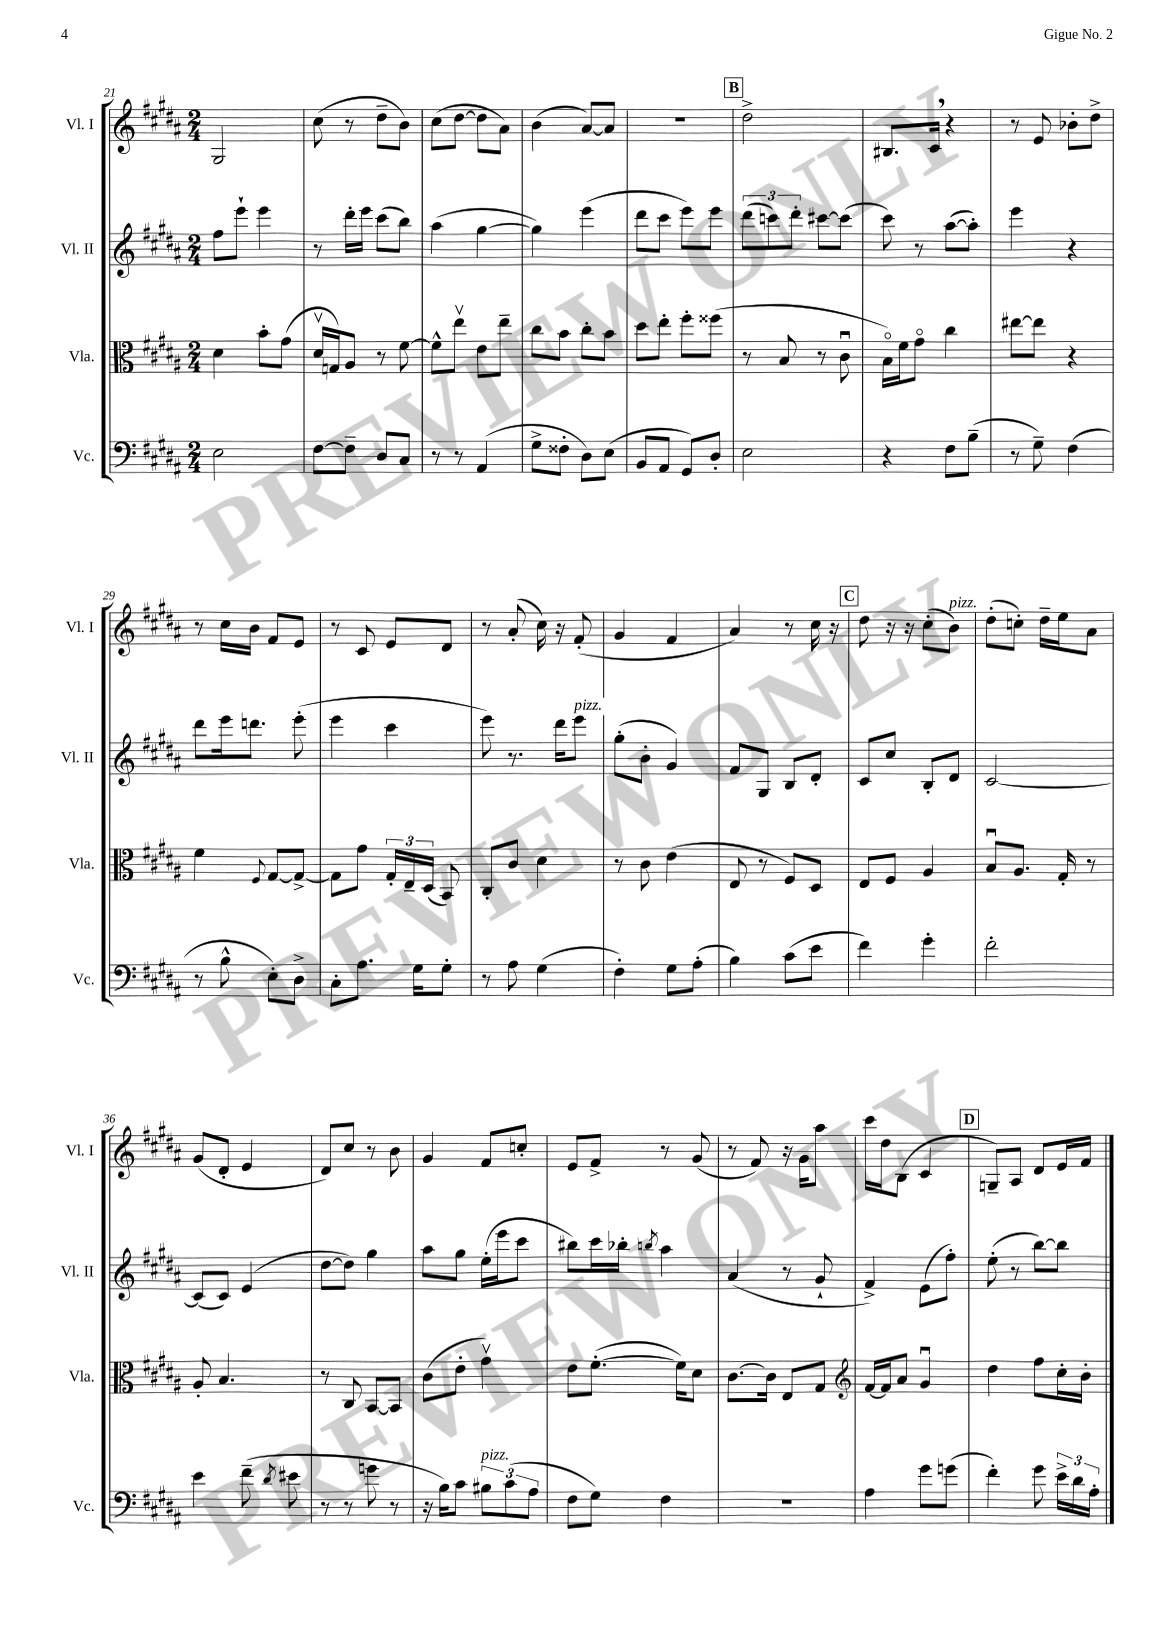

**kern	**kern	**kern	**kern
*part4	*part3	*part2	*part1
*staff4	*staff3	*staff2	*staff1
*I"Vc.	*I"Vla.	*I"Vl. II	*I"Vl. I
*I'Vc.	*I'Vla.	*I'Vl. II	*I'Vl. I
*clefF4	*clefC3	*clefG2	*clefG2
*k[f#c#g#d#a#]	*k[f#c#g#d#a#]	*k[f#c#g#d#a#]	*k[f#c#g#d#a#]
*M2/4	*M2/4	*M2/4	*M2/4
=21	=21	=21	=21
2E\	4d#\	8ff#\L	2G#/
.	.	8eee`\J	.
.	8b'\L	4eee\	.
.	(8g#\J	.	.
=22	=22	=22	=22
[8F#\L	16d#v/LL	8r	(8cc#\
.	16Gn/J)	.	.
8F#~\J]	8A#/J	16ddd#'\LL	8r
.	.	16eee\JJ	.
8D#/L	8r	(8ccc#\L	8dd#~\L
8C#/J	[8f#\	8bb\J)	8b\J)
=23	=23	=23	=23
8r	8f#^^\L]	(4aa#\	(8cc#\L
8r	8eev\J	.	[8dd#\J
(4AA#/	8e\L	[4gg#\	8dd#\L]
.	8ee~\J	.	8a#\J)
=24	=24	=24	=24
8G#^\L	8cc#\L	4gg#\])	(4b\
8F##X'\J	8b\J	.	.
8D#\L)	8cc#'\L	(4eee\	[8a#/L)
(8E\J	8b\J	.	8a#/J]
=25	=25	=25	=25
8BB/L	8dd#\L	8ddd#\L	2r
8AA#/J	8ee'\J	8ccc#\J	.
8GG#/L)	8ff#'\L	8eee\L)	.
8D#'/J	(8ff##X\J	8eee\J	.
!!LO:REH:place=s1:t=B
=26	=26	=26	=26
2E\	8r	(12ddd#\L	2dd#^\
.	.	12cccn\)	.
.	8B/	.	.
.	.	12ddd#'\J	.
.	8r	[8ccc#X\L	.
.	8c#u\	(8ccc#\J]	.
=27	=27	=27	=27
4r	16B\LL)	8ccc#\)	8.B#X/L
.	16f#\J	.	.
.	8g#\J	8r	.
.	.	.	16c#,/Jk
8F#\L	4cc#\	([8aa#\L	4r
(8B~\J	.	8aa#'\J])	.
=28	=28	=28	=28
8r	[8ee#X\L	4eee\	8r
8G#~\)	8ee#\J]	.	8e/
(4F#\	4r	4r	8b-X'\L
.	.	.	8dd#^\J
!!LO:LB:g=z
=29	=29	=29	=29
8r	4f#\	8ddd#\L	8r
8B^^\	.	16eee\k	16cc#\LL
.	.	8.dddn\J	16b\JJ
.	8qqF#/	.	.
8E'\L)	[8G#/L	.	8f#/L
8D#^\J	8G#^/J_	(8eee'\	8e/J
=30	=30	=30	=30
8C#'\L	8G#\L]	4eee\	8r
8.A#\J	8g#\J	.	8c#/
.	24G#'/LL	4ccc#\	8e/L
.	24E~/	.	.
16G#\KL	.	.	.
.	(24D#/JJ	.	.
8G#'\J	8BB/)	.	8d#/J
=31	=31	=31	=31
8r	8C#'/L	8eee\)	8r
8A#\	8c#/J	8.r	(8a#'/
(4G#\	4d#\	.	16cc#\)
.	.	16ddd#\KL	16r
!	!	!LO:TX:a:i:t=pizz.	!
.	.	8eee\J	(8f#'/
=32	=32	=32	=32
4F#'\)	8r	(8gg#'\L	4g#/
.	8c#\	8b'\J	.
8G#\L	(4e\	4g#/)	4f#/
(8A#'\J	.	.	.
=33	=33	=33	=33
4B\)	8E/	8f#/L	4a#/)
.	8r	8G#/J	.
(8c#\L	8F#/L)	8B/L	8r
8e\J	8D#/J	8d#'/J	16cc#\
.	.	.	16r
!!LO:REH:place=s1:t=C
=34	=34	=34	=34
4f#\)	8E/L	8c#/L	8dd#\
.	8F#/J	8cc#/J	16r
.	.	.	16r
4g#'\	4A#/	8B'/L	(8cc#'\L
!	!	!	!LO:TX:a:i:t=pizz.
.	.	8d#/J	8b\J)
=35	=35	=35	=35
2f#'\	8Bu/L	[2c#/	(8dd#'\L
.	8.A#/J	.	8ccn'\J)
.	.	.	16dd#~\LL
.	16G#'/	.	16ee\J
.	8r	.	8a#\J
!!LO:LB:g=z
=36	=36	=36	=36
4e\	8A#'/	(8c#/L]	(8g#/L
.	4.B/	8c#/J)	8d#'/J
(8f#~\	.	(4e/	4e/
8qd#/	.	.	.
8e#X\	.	.	.
=37	=37	=37	=37
8r	8r	[8dd#\L	8d#/L)
8r	8C#/	8dd#\J])	8cc#/J
8gn\	[8BB/L	4gg#\	8r
8r	8BB/J]	.	8b\
=38	=38	=38	=38
16r	(8c#\L	8aa#\L	4g#/
16B\KL)	.	.	.
8c#\J	8e'\J	8gg#\J	.
!LO:TX:a:i:t=pizz.	!	!	!
12B#X\L	4g#v\)	(16ee'\LL	8f#/L
.	.	16eee\J	.
(12c#\	.	.	.
.	.	8ccc#\J	8ccn'/J
12A#\J	.	.	.
=39	=39	=39	=39
8F#\L	8e\L	8bb#X\L)	8e/L
8G#\J)	([8.f#'\J	16ccc#\L	8f#^/J
.	.	16bb-X'\JJ	.
.	.	8qbbn/	.
4F#\	.	4aa#\	8r
.	16f#\KL])	.	.
.	8d#\J	.	(8g#/
=40	=40	=40	=40
2r	[8.c#\L	(4a#/	8r
.	.	.	8f#/)
.	16c#\Jk]	.	.
.	8E/L	8r	16r
.	.	.	16g#\KL
.	8G#/J	8g#`/	8aa#\J
=41	=41	=41	=41
*	*clefG2	*	*
4A#\	[16f#/LL	4f#^/)	16ccc#\LL
.	16f#/J]	.	16dd#\J
.	8a#/J	.	(8B\J
8g#\L	4g#u/	(8e\L	4c#/
(8gn\J	.	8ff#'\J)	.
!!LO:REH:place=s1:t=D
=42	=42	=42	=42
4f#'\)	4dd#\	(8ee'\	8Gn~/L)
.	.	8r	8A#/J
8g#\	8ff#\L	[8bb\L)	8d#/L
24e^\LL	16cc#'\L	8bb\J]	16e/L
24d#\	.	.	.
.	16b'\JJ	.	16f#/JJ
24A#'\JJ	.	.	.
==	==	==	==
*-	*-	*-	*-
